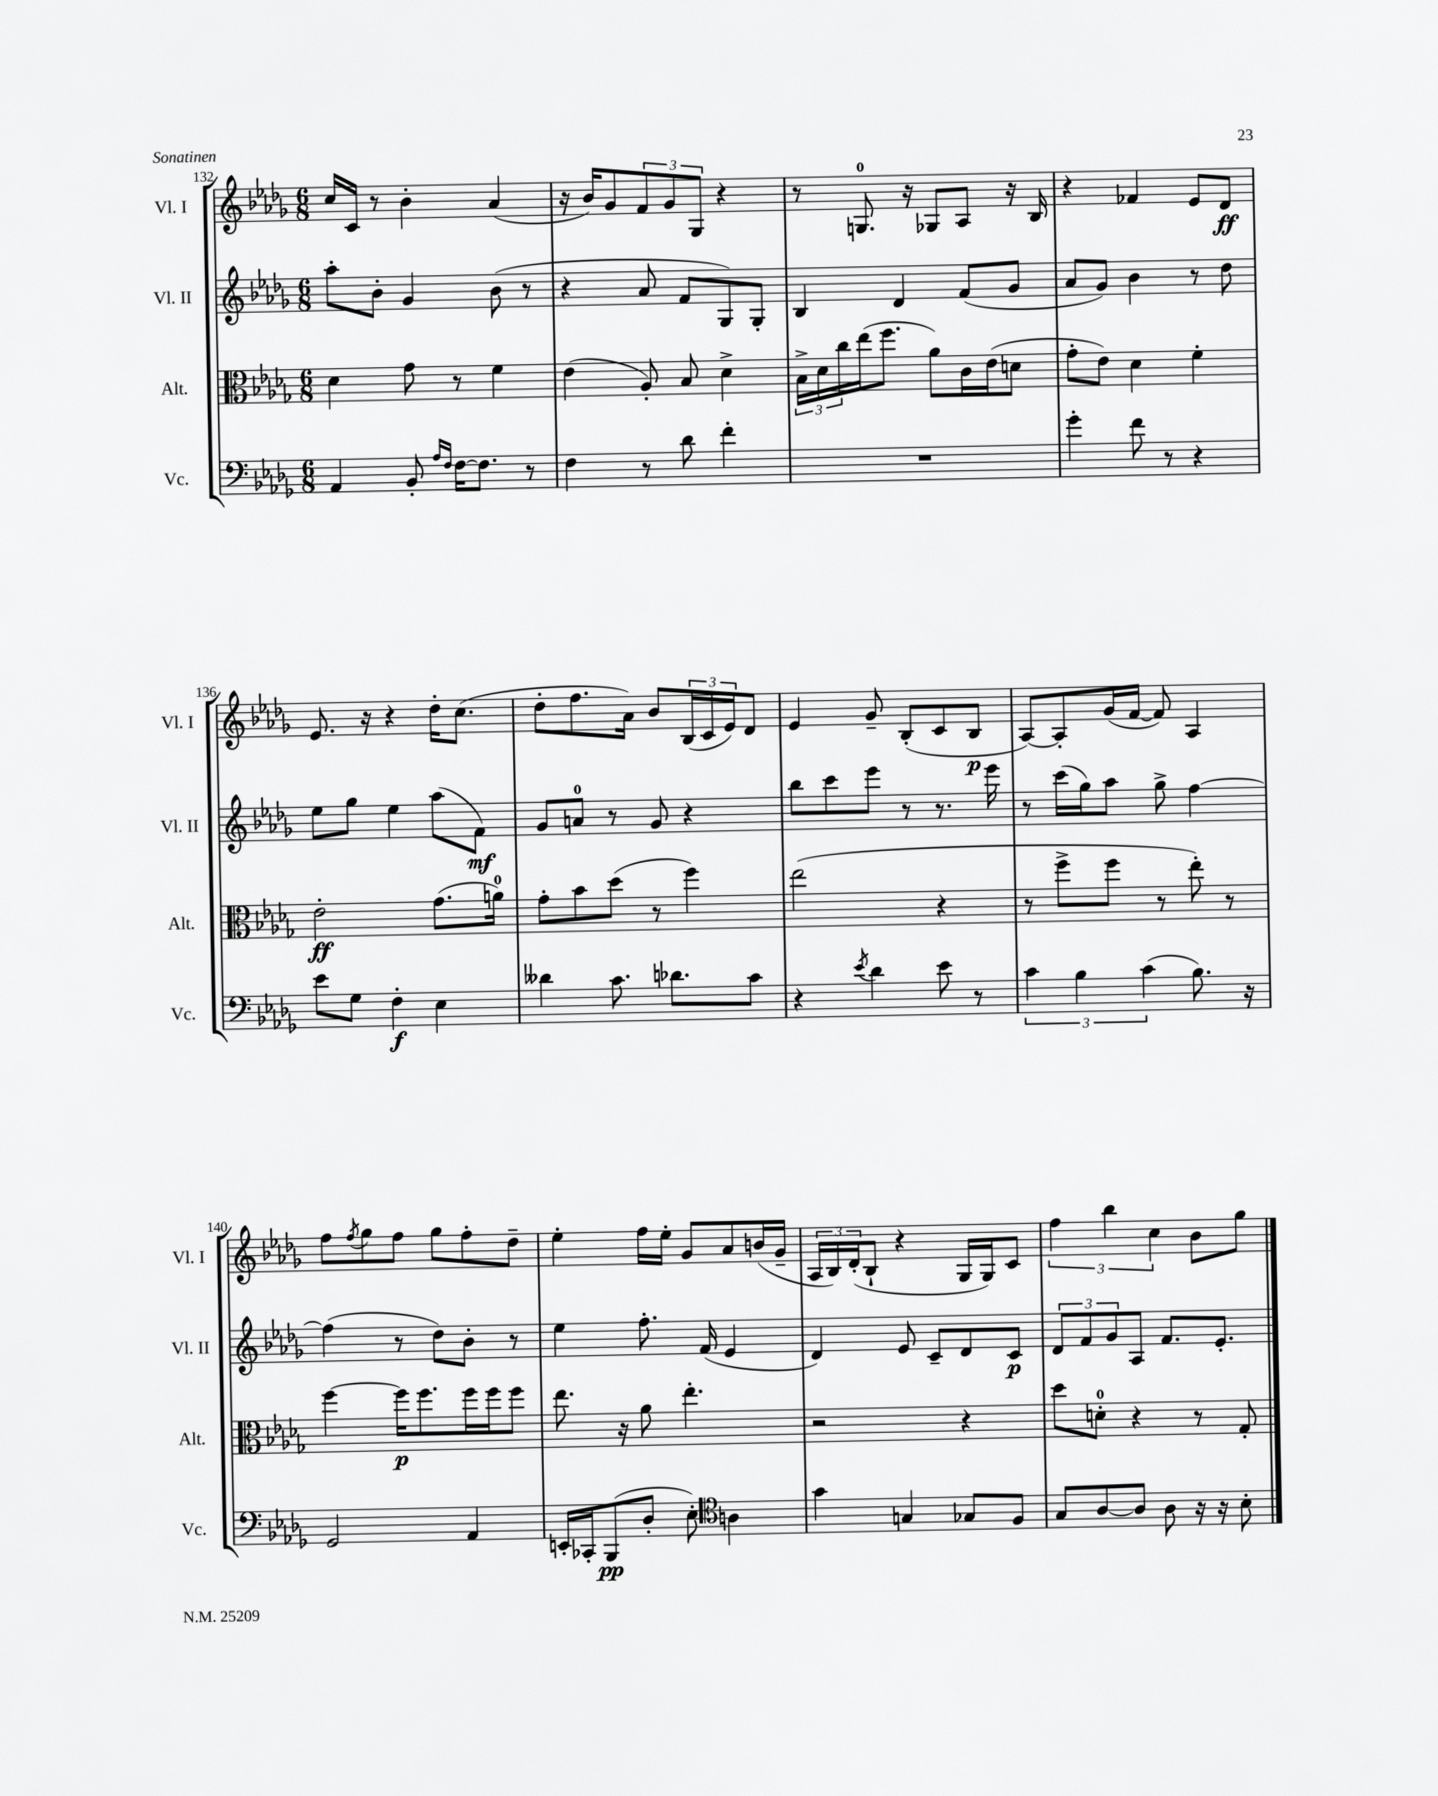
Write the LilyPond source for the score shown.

<<
\new StaffGroup <<
\new Staff = "s0" \with { instrumentName = "Vl. I" shortInstrumentName = "Vl. I" } {
    \clef treble \key des \major \numericTimeSignature \time 6/8
    c''16 c'16 r8 bes'4-. aes'4( |
    r16 bes'16) ges'8 \tuplet 3/2 { f'8 ges'8 ges8 } r4 |
    r8 g8.-0 r16 ges8 aes8 r16 bes16 |
    r4 fes'4 ees'8 des'8\ff |
    ees'8. r16 r4 des''16-. c''8.( |
    des''8-. f''8. aes'16) bes'8 \tuplet 3/2 { bes16( c'16 ees'16) } des'8 |
    ees'4 ges'8-- bes8-.( c'8 bes8\p |
    aes8~) aes8-. ges'16( f'16~ f'8) aes4 |
    f''8 \acciaccatura { f''8 } ges''8 f''8 ges''8 f''8-. des''8-- |
    ees''4-. f''16 ees''16-. ges'8 aes'8 b'16( ges'16-- |
    \tuplet 3/2 { aes16 bes16) des'16-.( } bes8-! r4 ges16 ges16) c'8 |
    \tuplet 3/2 { f''4 bes''4 c''4 } bes'8 ges''8 \bar "|." |
}
\new Staff = "s1" \with { instrumentName = "Vl. II" shortInstrumentName = "Vl. II" } {
    \clef treble \key des \major \numericTimeSignature \time 6/8
    aes''8-. bes'8-. ges'4 bes'8( r8 |
    r4 aes'8 f'8 ges8) ges8-. |
    bes4 des'4 f'8( ges'8 |
    aes'8 ges'8) bes'4 r8 des''8 |
    ees''8 ges''8 ees''4 aes''8( f'8\mf) |
    ges'8 a'8-0 r8 ges'8 r4 |
    bes''8 c'''8 ees'''8 r8 r8. ees'''16 |
    r8 c'''16( ges''16) aes''8 ges''8-> f''4~ |
    f''4( r8 des''8) bes'8-. r8 |
    ees''4 f''8.-. f'16( ees'4 |
    des'4) ees'8 c'8-- des'8 c'8\p |
    \tuplet 3/2 { des'8 f'8 ges'8 } aes8 f'8. ees'8.-. \bar "|." |
}
\new Staff = "s2" \with { instrumentName = "Alt." shortInstrumentName = "Alt." } {
    \clef alto \key des \major \numericTimeSignature \time 6/8
    des'4 ges'8 r8 f'4 |
    ees'4( aes8-.) bes8 des'4-> |
    \tuplet 3/2 { bes16-> des'16 c''16 } ees''16( f''8. aes'8) c'16 ees'16( d'8 |
    ges'8-. ees'8) des'4 f'4-. |
    ees'2-.\ff ges'8.( a'16-0) |
    ges'8-. bes'8 des''8( r8 f''4) |
    ees''2( r4 |
    r8 f''8-> f''8 r8 ees''8-.) r8 |
    f''4~ f''16\p f''8. f''16 f''16 f''8 |
    ees''8. r16 aes'8 ees''4.-. |
    r2 r4 |
    des''8 d'8-0-. r4 r8 ges8-. \bar "|." |
}
\new Staff = "s3" \with { instrumentName = "Vc." shortInstrumentName = "Vc." } {
    \clef bass \key des \major \numericTimeSignature \time 6/8
    aes,4 bes,8-. \grace { aes16 f16 } f16~ f8. r8 |
    f4 r8 des'8 f'4-. |
    R2. |
    ges'4-. f'8 r8 r4 |
    ees'8 ges8 f4-.\f ees4 |
    deses'4 c'8. des'8. c'8 |
    r4 \acciaccatura { ees'8 } des'4 ees'8 r8 |
    \tuplet 3/2 { c'4 bes4 c'4( } bes8.) r16 |
    ges,2 aes,4 |
    e,16-. ces,16-. bes,,8\pp( des8-. ees8-.) \clef tenor a4 |
    ges'4 g4 ges8 f8 |
    ges8 aes8~ aes8 aes8 r16 r16 bes8-. \bar "|." |
}
>>
>>
\layout { \context { \Score currentBarNumber = #132 } }
